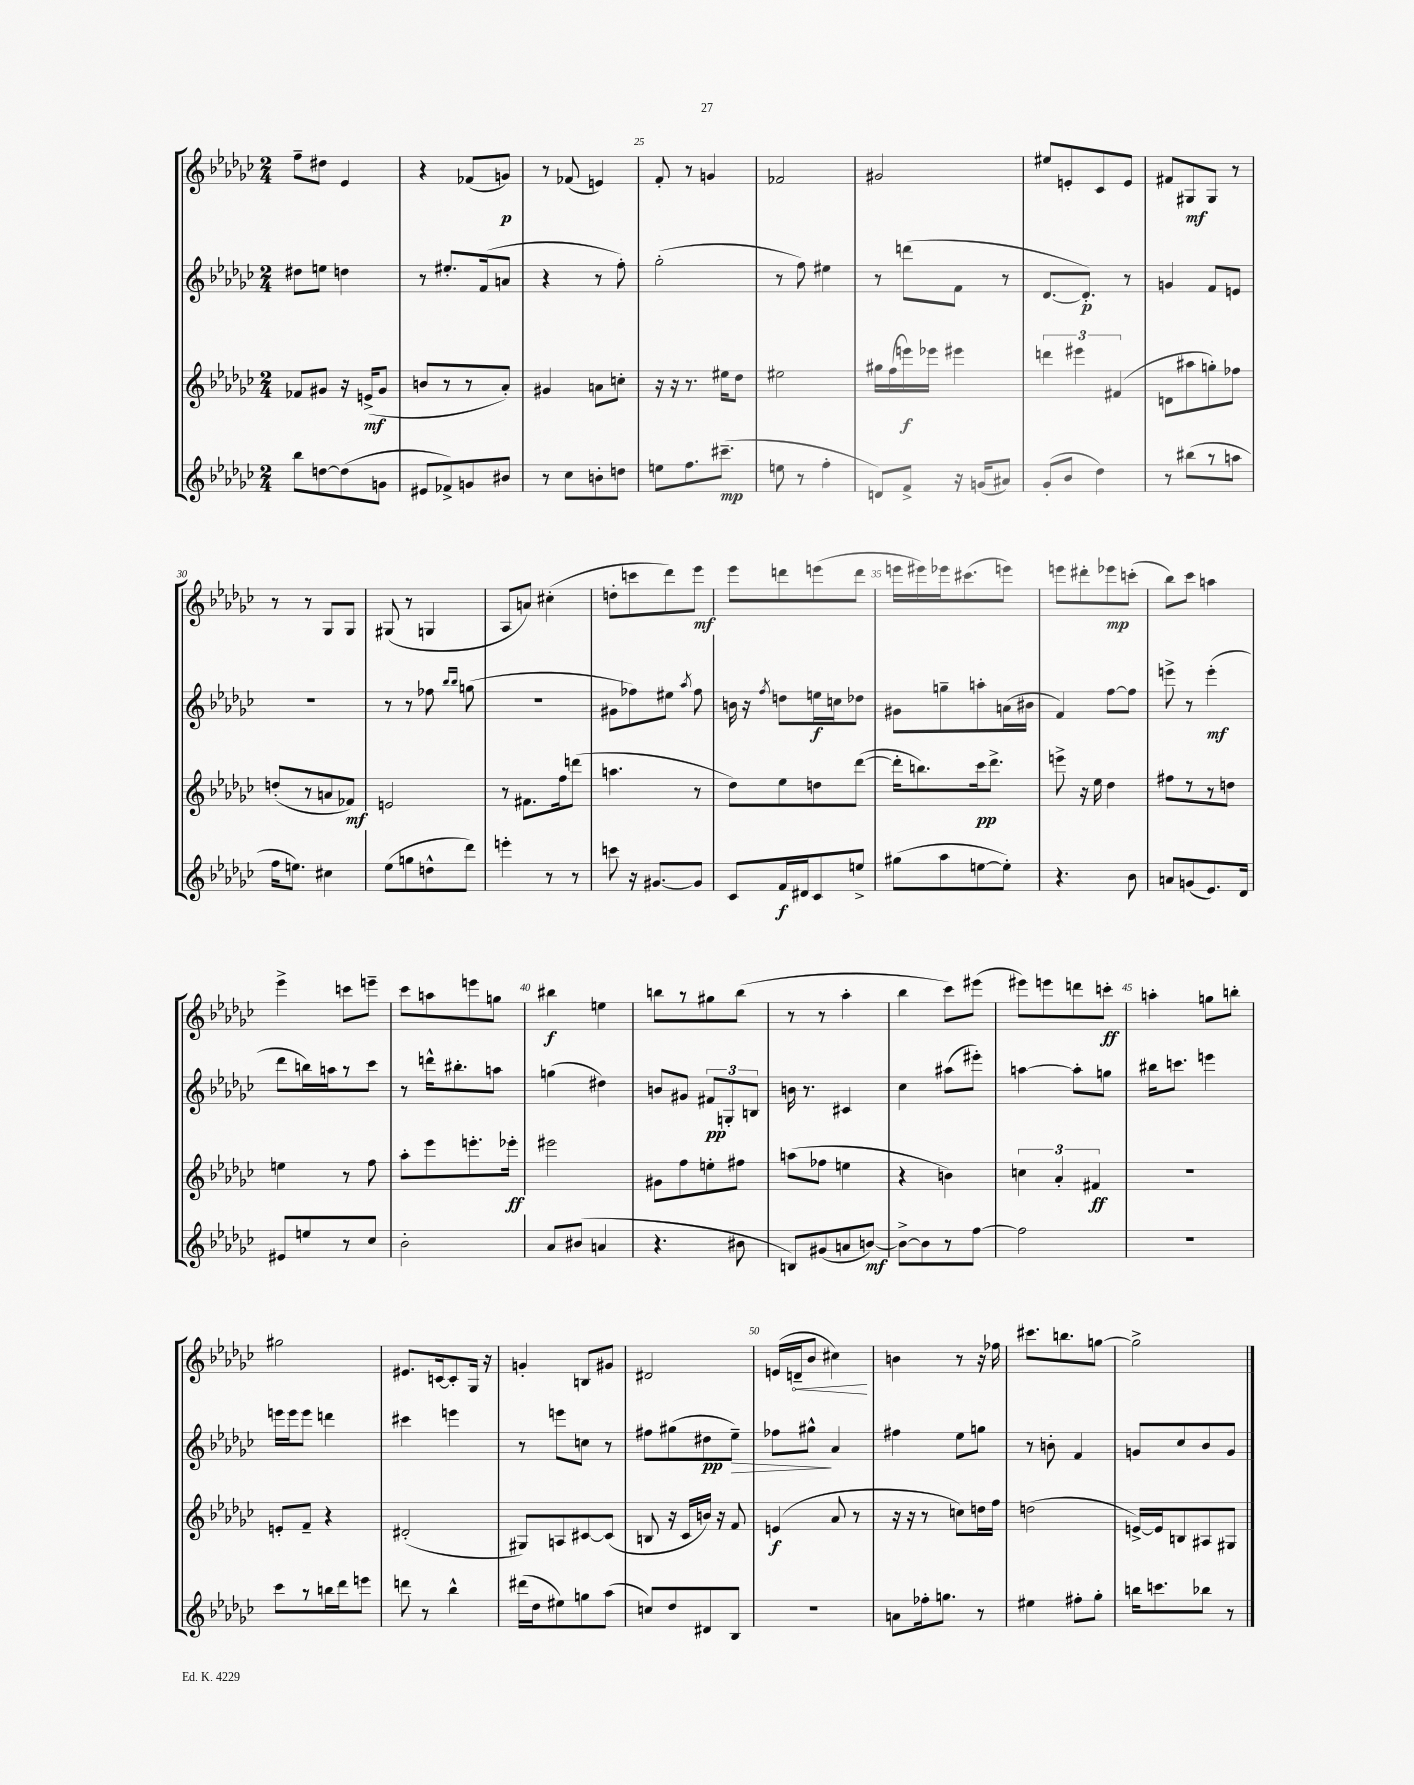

**kern	**dynam	**kern	**dynam	**kern	**dynam	**kern	**dynam
*part4	*part4	*part3	*part3	*part2	*part2	*part1	*part1
*staff4	*staff4	*staff3	*staff3	*staff2	*staff2	*staff1	*staff1
*clefG2	*	*clefG2	*	*clefG2	*	*clefG2	*
*k[b-e-a-d-g-c-]	*	*k[b-e-a-d-g-c-]	*	*k[b-e-a-d-g-c-]	*	*k[b-e-a-d-g-c-]	*
*M2/4	*	*M2/4	*	*M2/4	*	*M2/4	*
=22	=22	=22	=22	=22	=22	=22	=22
8bb-\L	.	8f-X/L	.	8dd#X\L	.	8ff~\L	.
[8ddn\	.	8g#X/J	.	8een\J	.	8dd#X\J	.
(8dd\]	.	16r	.	4ddn\	.	4e-/	.
.	.	(16en^/KL	mf	.	.	.	.
8gn\J	.	8g#/J	.	.	.	.	.
=23	=23	=23	=23	=23	=23	=23	=23
8e#X/L	.	8bn/L	.	8r	.	4r	.
8f-X^/)	.	8r	.	8.ee#X'/L	.	.	.
8gn/	.	8r	.	.	.	(8f-X/L	.
.	.	.	.	(16f/k	.	.	.
8b#X/J	.	8a-'/J)	.	8an/J	.	8gn/J)	p
=24	=24	=24	=24	=24	=24	=24	=24
8r	.	4g#X/	.	4r	.	8r	.
8cc-\L	.	.	.	.	.	(8f-X/	.
8bn'\	.	8an\L	.	8r	.	4en/)	.
8ddn\J	.	8ccn'\J	.	8ff'\)	.	.	.
=25	=25	=25	=25	=25	=25	=25	=25
8een\L	.	16r	.	(2gg-'\	.	8f'/	.
.	.	16r	.	.	.	.	.
8.ff\	.	8.r	.	.	.	8r	.
.	.	.	.	.	.	4gn/	.
(8.ccc#X~\J	mp	16ee#X\KL	.	.	.	.	.
.	.	8dd-\J	.	.	.	.	.
=26	=26	=26	=26	=26	=26	=26	=26
8een\	.	2ee#X\	.	8r	.	2f-X/	.
8r	.	.	.	8ff\)	.	.	.
4ff'\	.	.	.	4ee#X\	.	.	.
=27	=27	=27	=27	=27	=27	=27	=27
8dn/L)	.	16gg#X\LL	.	8r	.	2g#X/	.
.	.	(16ff\	.	.	.	.	.
8f^/J	.	16eeen\)	f	(8dddn\L	.	.	.
.	.	16eee-X\JJ	.	.	.	.	.
16r	.	4eee#X\	.	8f\J	.	.	.
(16gn/KL	.	.	.	.	.	.	.
8a#X/J)	.	.	.	8r	.	.	.
=28	=28	=28	=28	=28	=28	=28	=28
(8g-'/L	.	6dddn\	.	[8.d-/L	.	8ee#X/L	.
8b-/J	.	.	.	.	.	8en'/	.
.	.	6eee#X\	.	.	.	.	.
.	.	.	.	8.d-'/J])	p	.	.
4dd-\)	.	.	.	.	.	8c-/	.
.	.	(6f#X/	.	.	.	.	.
.	.	.	.	8r	.	8e/J	.
=29	=29	=29	=29	=29	=29	=29	=29
8r	.	8dn\L	.	4gn/	.	8f#X/L	.
(8bb#X\L	.	8aa#X\	.	.	.	8G#X/	mf
8r	.	8ggn'\)	.	8f/L	.	8G#/J	.
8aan\J	.	8ff-X\J	.	8en/J	.	8r	.
!!LO:LB:g=z
=30	=30	=30	=30	=30	=30	=30	=30
16ff\KL	.	(8ddn'/L	.	2r	.	8r	.
8.een\J)	.	.	.	.	.	.	.
.	.	8r	.	.	.	8r	.
4cc#X\	.	8an/	.	.	.	8G-/L	.
.	.	8f-X/J)	mf	.	.	8G-/J	.
=31	=31	=31	=31	=31	=31	=31	=31
(8ee-\L	.	2en/	.	8r	.	(8G#X/	.
8ggn\	.	.	.	8r	.	8r	.
8ddn^^\	.	.	.	8ff-X\	.	4Gn/	.
.	.	.	.	16qqbb-/LL	.	.	.
.	.	.	.	16qqbb-/JJ	.	.	.
8ddd-\J)	.	.	.	(8ggn\	.	.	.
=32	=32	=32	=32	=32	=32	=32	=32
4eeen'\	.	8r	.	2r	.	8A-/L	.
.	.	8.f#X\L	.	.	.	8an/J)	.
8r	.	.	.	.	.	(4cc#X'\	.
.	.	16ff\k	.	.	.	.	.
8r	.	(8dddn\J	.	.	.	.	.
=33	=33	=33	=33	=33	=33	=33	=33
8cccn\	.	4.aan\	.	8g#X\L	.	8ddn'\L	.
16r	.	.	.	8ff-X\)	.	8cccn\	.
[8.g#X/L	.	.	.	.	.	.	.
.	.	.	.	8ee#X\J	.	8ddd-\)	.
.	.	.	.	8qaa-/	.	.	.
8g#/J]	.	8r	.	8ff-\	.	8eee-\J	mf
=34	=34	=34	=34	=34	=34	=34	=34
8c-/L	.	8dd-\L)	.	16bn\	.	8eee-\L	.
.	.	.	.	16r	.	.	.
.	.	.	.	8qff/	.	.	.
16f/L	f	8ee-\	.	8ddn\L	.	8dddn\	.
16d#X/J	.	.	.	.	.	.	.
8c-/	.	8ddn\	.	16een\L	f	(8eeen\	.
.	.	.	.	16ccn\J	.	.	.
8een^/J	.	([8ddd-\J	.	8dd-X\J	.	8ddd\J	.
=35	=35	=35	=35	=35	=35	=35	=35
(8gg#X\L	.	16ddd-'\KL]	.	8g#X\L	.	16eeen\LL	.
.	.	8.bbn\)	.	.	.	16eee#X\)	.
8aa-\	.	.	.	8ggn~\	.	16eee-X\J	.
.	.	.	.	.	.	(8.ccc#X\	.
[8een\	.	16ccc-\k	pp	8aan'\	.	.	.
.	.	8.ddd-^\J	.	.	.	.	.
8ee'\J])	.	.	.	(16an\L	.	8eeen\J)	.
.	.	.	.	16b#X\JJ	.	.	.
=36	=36	=36	=36	=36	=36	=36	=36
4.r	.	8eeen^\	.	4f/)	.	8eeen\L	.
.	.	16r	.	.	.	8ddd#X'\	.
.	.	16ee-\	.	.	.	.	.
.	.	4dd-\	.	[8ff\L	.	8eee-X\	mp
8b-\	.	.	.	8ff\J]	.	(8cccn'\J	.
=37	=37	=37	=37	=37	=37	=37	=37
8an/L	.	8ff#X\L	.	8eeen^\	.	8bb-\L)	.
(8gn/	.	8r	.	8r	.	8ccc-\J	.
8.e-/)	.	8r	.	(4eee'\	mf	4aan\	.
.	.	8ddn\J	.	.	.	.	.
16d-/Jk	.	.	.	.	.	.	.
!!LO:LB:g=z
=38	=38	=38	=38	=38	=38	=38	=38
8e#X/L	.	4een\	.	8ddd-\L	.	4eee-^\	.
8een/	.	.	.	16bbn\L)	.	.	.
.	.	.	.	16aan\J	.	.	.
8r	.	8r	.	8r	.	8cccn\L	.
8cc-/J	.	8ff\	.	8ccc-\J	.	8eeen~\J	.
=39	=39	=39	=39	=39	=39	=39	=39
2b-'\	.	8aa-'\L	.	8r	.	8ccc-\L	.
.	.	8eee-\	.	16dddn^^\KL	.	8aan\	.
.	.	.	.	8.bb#X'\	.	.	.
.	.	8.eeen'\	.	.	.	8eeen\	.
.	.	.	.	8aan\J	.	8ggn\J	.
.	.	16eee-X'\Jk	ff	.	.	.	.
=40	=40	=40	=40	=40	=40	=40	=40
8a-/L	.	2eee#X\	.	(4ggn\	.	4bb#X\	f
(8b#X/J	.	.	.	.	.	.	.
4an/	.	.	.	4dd#X\)	.	4een\	.
=41	=41	=41	=41	=41	=41	=41	=41
4.r	.	8g#X\L	.	8bn/L	.	8bbn\L	.
.	.	8ff\	.	8g#X/J	.	8r	.
.	.	8een'\	.	12f#X/L	pp	8gg#X\	.
.	.	.	.	12Gn'/	.	.	.
8b#X\	.	8ff#X\J	.	.	.	(8bb\J	.
.	.	.	.	12Bn/J	.	.	.
=42	=42	=42	=42	=42	=42	=42	=42
8Bn/L)	.	(8aan\L	.	16bn\	.	8r	.
.	.	.	.	8.r	.	.	.
(8g#X/	.	8ff-X\J	.	.	.	8r	.
8an/	.	4een\	.	4c#X/	.	4aa-'\	.
[8bn/J)	mf	.	.	.	.	.	.
=43	=43	=43	=43	=43	=43	=43	=43
8b^\L_	.	4r	.	4cc-\	.	4bb-\	.
8b\]	.	.	.	.	.	.	.
8r	.	4bn\)	.	(8aa#X\L	.	8ccc-\L)	.
[8ff\J	.	.	.	8eee#X'\J)	.	(8eee#X\J	.
=44	=44	=44	=44	=44	=44	=44	=44
2ff\]	.	6ccn\	.	[4aan\	.	8eee#X\L)	.
.	.	.	.	.	.	8eeen\	.
.	.	6a-'/	.	.	.	.	.
.	.	.	.	8aa'\L]	.	8dddn\	.
.	.	6f#X/	ff	.	.	.	.
.	.	.	.	8ggn\J	.	8cccn'\J	ff
=45	=45	=45	=45	=45	=45	=45	=45
2r	.	2r	.	16bb#X\KL	.	4aan'\	.
.	.	.	.	8.cccn\J	.	.	.
.	.	.	.	4eeen\	.	8ggn\L	.
.	.	.	.	.	.	8bbn'\J	.
!!LO:LB:g=z
=46	=46	=46	=46	=46	=46	=46	=46
8ccc-\L	.	8en'/L	.	16eeen\LL	.	2gg#X\	.
.	.	.	.	16eee\J	.	.	.
8r	.	8f~/J	.	8eee\J	.	.	.
16bbn\L	.	4r	.	4dddn\	.	.	.
16ddd-\J	.	.	.	.	.	.	.
8eeen\J	.	.	.	.	.	.	.
=47	=47	=47	=47	=47	=47	=47	=47
8dddn\	.	(2d#X'/	.	4ccc#X\	.	8.e#X/L	.
8r	.	.	.	.	.	.	.
.	.	.	.	.	.	[16cn/k	.
4bb-^^\	.	.	.	4eeen\	.	8c'/]	.
.	.	.	.	.	.	16G-/Jk	.
.	.	.	.	.	.	16r	.
=48	=48	=48	=48	=48	=48	=48	=48
(16ddd#X\LL	.	8G#X/L)	.	8r	.	4gn'/	.
16dd-\J	.	.	.	.	.	.	.
8ee#X\)	.	8An/	.	8eeen\L	.	.	.
8ggn\	.	[8c#X/	.	8ccn\J	.	8Bn/L	.
(8aa-\J	.	(8c#/J]	.	8r	.	8g#X/J	.
=49	=49	=49	=49	=49	=49	=49	=49
8ccn/L)	.	8Bn/	.	8ff#X\L	.	2d#X/	.
8dd-/	.	16r	.	(8gg#X\	.	.	.
.	.	16c-/LL	.	.	.	.	.
8d#X/	.	16bn/JJ)	.	8dd#X\	pp	.	.
.	.	16r	.	.	.	.	.
!	!	!	!	!	!LO:HP:b	!	!
8B-/J	.	8f/	.	8ee-~\J)	>	.	.
=50	=50	=50	=50	=50	=50	=50	=50
2r	.	(4en/	f	8ff-X\L	.	(16en/LL	.
!	!	!	!	!	!	!	!LO:HP:b
.	.	.	.	.	.	16dn~/J	<
.	.	.	.	8gg#X^^\J	.	8b-/J	.
.	.	8a-/	.	4a-/	]	4cc#X\)	.
.	.	8r	.	.	.	.	.
.	.	.	.	.	.	.	[
=51	=51	=51	=51	=51	=51	=51	=51
8an\L	.	16r	.	4ff#X\	.	4bn\	.
.	.	16r	.	.	.	.	.
16ff-X'\k	.	8r	.	.	.	.	.
8.ggn\J	.	.	.	.	.	.	.
.	.	8ccn\L)	.	8ee-\L	.	8r	.
8r	.	16ddn\L	.	8ggn\J	.	16r	.
.	.	16ff\JJ	.	.	.	16ff-X\	.
=52	=52	=52	=52	=52	=52	=52	=52
4ee#X\	.	(2ddn\	.	8r	.	8.ccc#X\L	.
.	.	.	.	8bn'\	.	.	.
.	.	.	.	.	.	8.bbn\	.
8ff#X'\L	.	.	.	4f/	.	.	.
8gg-'\J	.	.	.	.	.	[8ggn\J	.
=53	=53	=53	=53	=53	=53	=53	=53
16bbn\KL	.	[16en^/LL)	.	8gn/L	.	2gg^\]	.
8.cccn\	.	16e/J]	.	.	.	.	.
.	.	8Bn/	.	8cc-/	.	.	.
8bb-X\J	.	8A#X/	.	8b-/	.	.	.
8r	.	8G#X/J	.	8g/J	.	.	.
==	==	==	==	==	==	==	==
*-	*-	*-	*-	*-	*-	*-	*-
